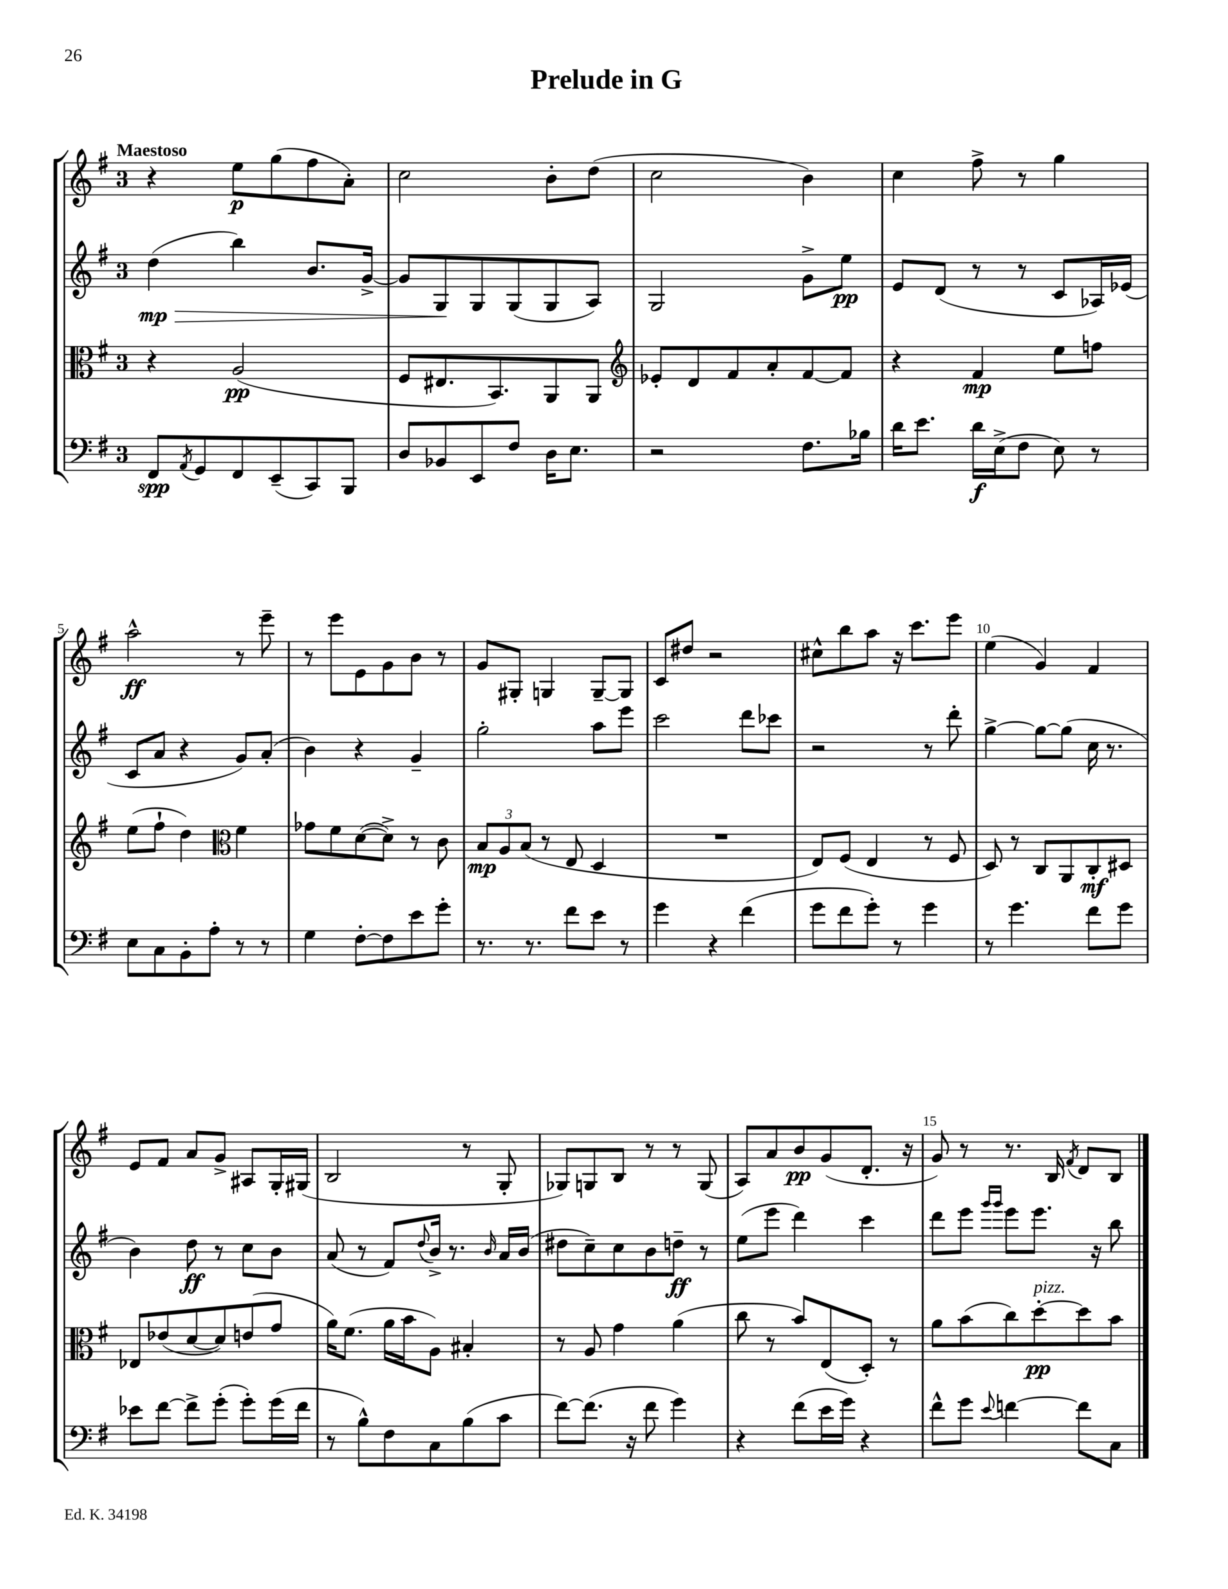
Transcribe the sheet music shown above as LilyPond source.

\header { title = "Prelude in G" }
<<
\new StaffGroup <<
\new Staff = "s0" {
    \clef treble \key g \major \once \override Staff.TimeSignature.style = #'single-digit \time 3/4 \tempo "Maestoso"
    r4 e''8\p g''8( fis''8 a'8-.) |
    c''2 b'8-. d''8( |
    c''2 b'4) |
    c''4 fis''8-> r8 g''4 |
    a''2-^\ff r8 e'''8-- |
    r8 e'''8 e'8 g'8 b'8 r8 |
    g'8 gis8-. g4 g8~-- g8 |
    c'8 dis''8 r2 |
    cis''8-^ b''8 a''8 r16 c'''8. e'''8 |
    e''4( g'4) fis'4 |
    e'8 fis'8 a'8 g'8-> ais8 g16-. gis16( |
    b2 r8 g8-. |
    ges8) g8 b8 r8 r8 g8( |
    a8) a'8 b'8\pp g'8( d'8.-. r16 |
    g'8) r8 r8. b16 \acciaccatura { fis'8 } d'8 b8 \bar "|." |
}
\new Staff = "s1" {
    \clef treble \key g \major \once \override Staff.TimeSignature.style = #'single-digit \time 3/4
    d''4\mp\>( b''4) b'8. g'16~-> |
    g'8 g8\! g8 g8( g8 a8) |
    g2 g'8-> e''8\pp |
    e'8 d'8( r8 r8 c'8 aes16) ees'16( |
    c'8 a'8 r4 g'8) a'8-.( |
    b'4) r4 g'4-- |
    g''2-. a''8 e'''8 |
    c'''2 d'''8 ces'''8 |
    r2 r8 d'''8-. |
    g''4~-> g''8~ g''8( c''16 r8. |
    b'4) d''8\ff r8 c''8 b'8 |
    a'8( r8 fis'8) \appoggiatura { d''8 } b'16-> r8. \grace { b'16 } a'16 b'16( |
    dis''8 c''8--) c''8 b'8 d''8--\ff r8 |
    e''8( e'''8 d'''4) c'''4 |
    d'''8 e'''8 \grace { g'''16 g'''16 } e'''8 e'''8. r16 b''8 \bar "|." |
}
\new Staff = "s2" {
    \clef alto \key g \major \once \override Staff.TimeSignature.style = #'single-digit \time 3/4
    r4 a2\pp( |
    fis8 eis8. b,8.) a,8 a,8 |
    \clef treble ees'8-. d'8 fis'8 a'8-. fis'8~ fis'8 |
    r4 fis'4\mp e''8 f''8 |
    e''8( fis''8-! d''4) \clef alto fis'4 |
    ges'8 fis'8 d'8~( d'8->) r8 c'8 |
    \tuplet 3/2 { b8\mp a8 b8( } r8 e8 d4 |
    R2. |
    e8) fis8( e4 r8 fis8 |
    d8) r8 c8 a,8 c8-.\mf dis8 |
    ees8 ees'8( d'8~ d'8) e'8( g'8 |
    a'16) fis'8.( a'16 b'16 a8) bis4-. |
    r8 a8 g'4 a'4( |
    c''8 r8 b'8) e8( d8-.) r8 |
    a'8 b'8( c''8) d''8~-.\pp^\markup { \italic "pizz." } d''8 b'8 \bar "|." |
}
\new Staff = "s3" {
    \clef bass \key g \major \once \override Staff.TimeSignature.style = #'single-digit \time 3/4
    fis,8\spp \acciaccatura { a,8 } g,8 fis,8 e,8--( c,8) b,,8 |
    d8 bes,8 e,8 fis8 d16 e8. |
    r2 fis8. bes16 |
    d'16 e'8. d'16\f e16->( fis8 e8) r8 |
    e8 c8 b,8-. a8-. r8 r8 |
    g4 fis8~-. fis8 e'8 g'8-. |
    r8. r8. fis'8 e'8 r8 |
    g'4 r4 fis'4( |
    g'8 fis'8 g'8-.) r8 g'4 |
    r8 g'4. fis'8 g'8 |
    ees'8 fis'8~ fis'8-> g'8-.( g'8-.) g'16( fis'16 |
    r8 b8-^) fis8 c8 b8( c'8 |
    fis'8~) fis'8.( r16 fis'8 g'4) |
    r4 fis'8( e'16 g'16) r4 |
    fis'8-^ g'8 \appoggiatura { e'8 } f'4~ f'8 c8 \bar "|." |
}
>>
>>
\layout { \context { \Score \override BarNumber.break-visibility = ##(#f #t #t) barNumberVisibility = #(every-nth-bar-number-visible 5) } }
